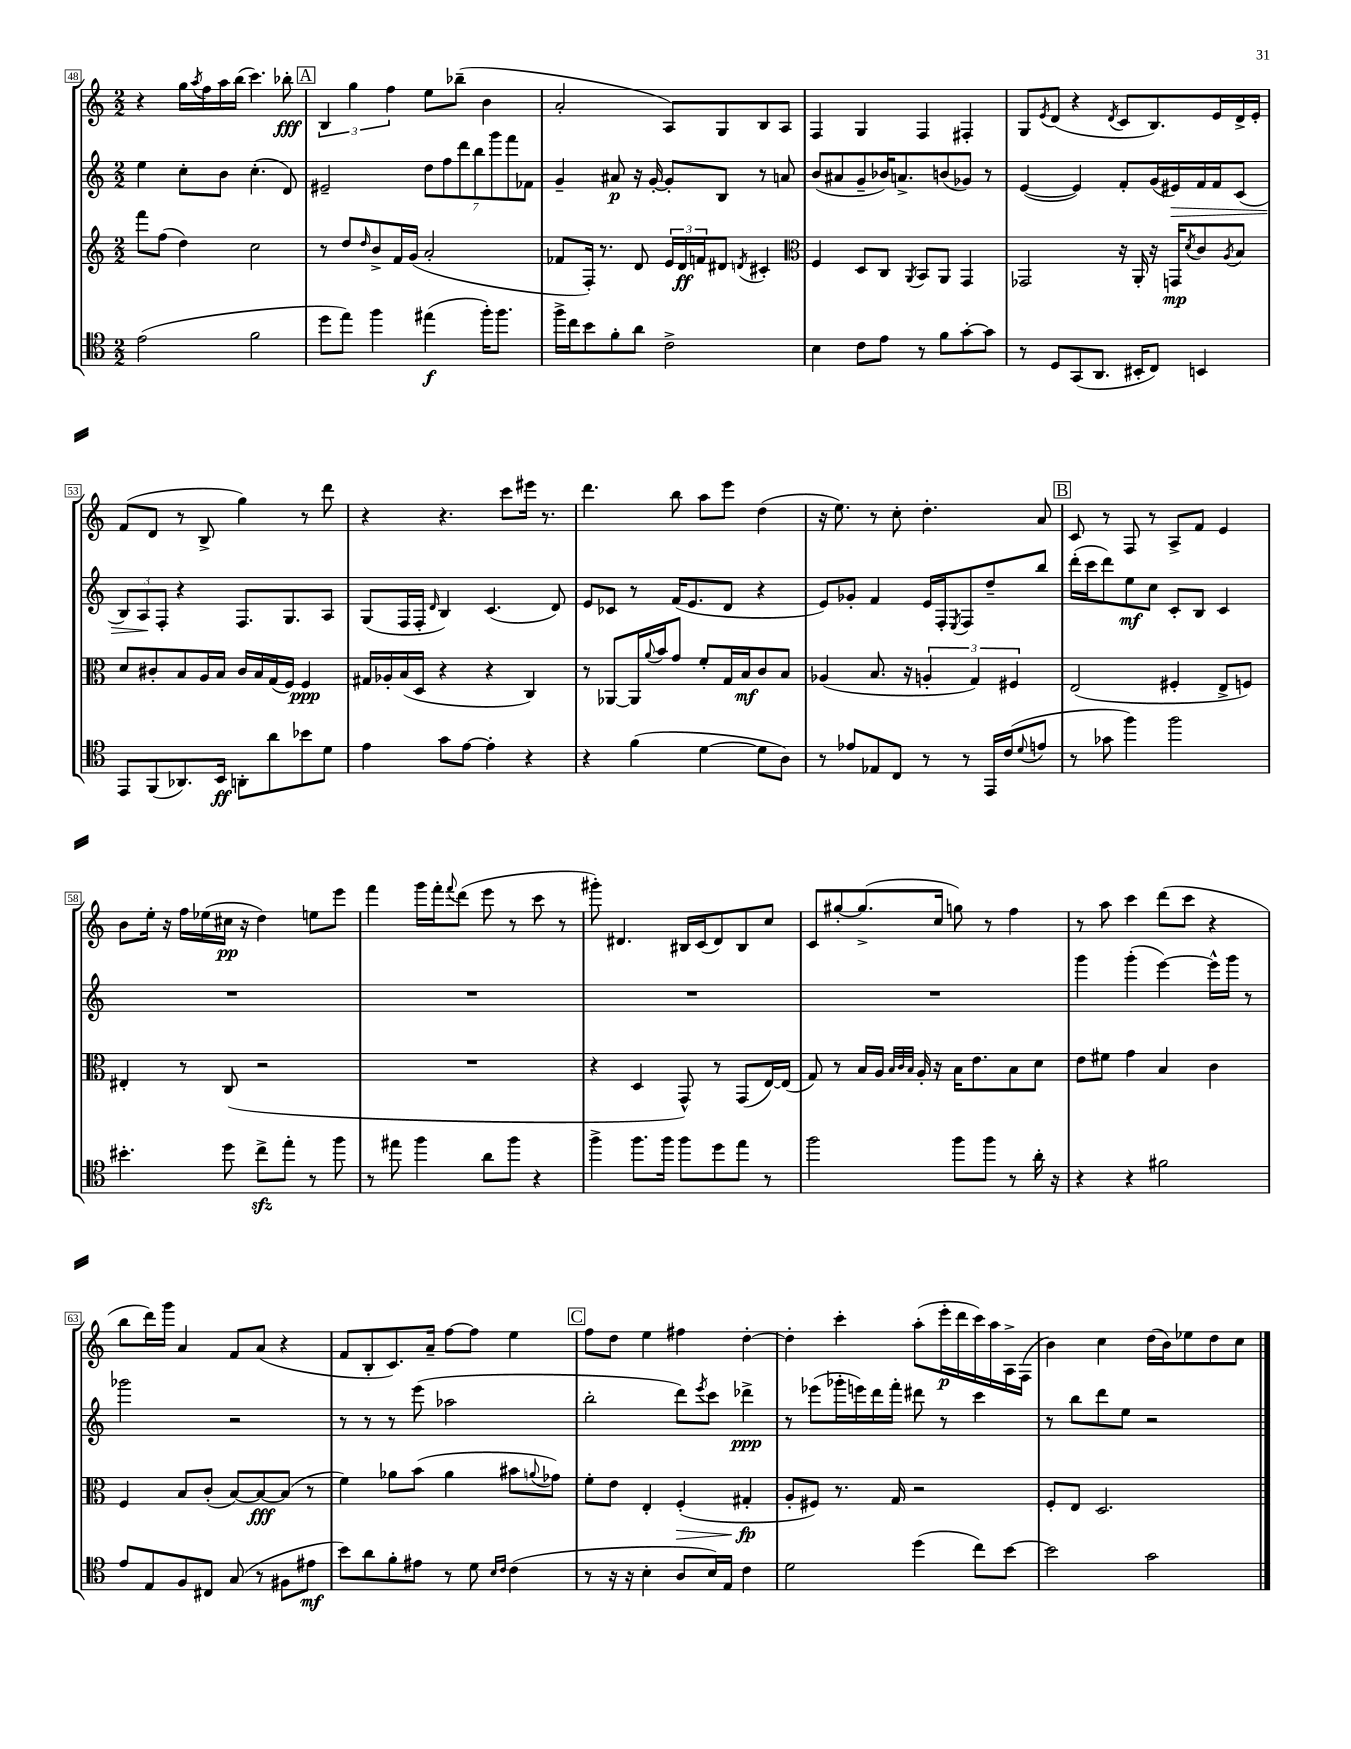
<<
\new StaffGroup <<
\new Staff = "s0" {
    \clef treble \key c \major \numericTimeSignature \time 2/2
    r4 g''16 \acciaccatura { a''8 } f''16 a''16 b''16( c'''4.) bes''8-.\fff |
    \mark \markup { \box "A" } \tuplet 3/2 { b4 g''4 f''4 } e''8 bes''8--( b'4 |
    a'2-. a8) g8 b8 a8 |
    f4 g4 f4 fis4-. |
    g8 \acciaccatura { e'8 } d'8( r4 \acciaccatura { d'8 } c'8 b8.) e'16 d'16-> e'16-. |
    f'8( d'8 r8 b8-> g''4) r8 d'''8 |
    r4 r4. c'''8 eis'''16 r8. |
    d'''4. b''8 a''8 e'''8 d''4( |
    r16 e''8.) r8 c''8-. d''4.-. a'8 |
    \mark \markup { \box "B" } c'8 r8 f8 r8 a8-> f'8 e'4 |
    b'8 e''16-. r16 f''16 ees''16( cis''16\pp r16 d''4) e''8 e'''8 |
    f'''4 g'''16 f'''16-. \appoggiatura { f'''8 } d'''8( e'''8 r8 c'''8 r8 |
    gis'''8-.) dis'4. bis16 c'16( dis'8) bis8 c''8 |
    c'8 gis''8~-. gis''8.->( c''16 g''8) r8 f''4 |
    r8 a''8 c'''4 d'''8( c'''8 r4 |
    b''8 d'''16) g'''16 a'4 f'8 a'8( r4 |
    f'8 b8-. c'8.) a'16-- f''8~ f''8 e''4 |
    \mark \markup { \box "C" } f''8 d''8 e''4 fis''4 d''4~-. |
    d''4-. c'''4-. a''8-.( e'''16-.\p d'''16 c'''16) a''16 a16-> f16( |
    b'4) c''4 d''16( b'16) ees''8 d''8 c''8 \bar "|." |
}
\new Staff = "s1" {
    \clef treble \key c \major \numericTimeSignature \time 2/2
    e''4 c''8-. b'8 c''4.-.( d'8) |
    \mark \markup { \box "A" } eis'2-- \tuplet 7/4 { d''8 f''8 d'''8 b''8 g'''8 f'''8 fes'8 } |
    g'4-- ais'8\p r16 g'16~-. g'8-. b8 r8 a'8 |
    b'8( ais'8 g'8-- bes'16) a'8.-> b'8( ges'8) r8 |
    e'4~( e'4) f'8-. g'16( eis'16\>) f'16 f'16 c'8( |
    \tuplet 3/2 { b8) a8\! f8-. } r4 f8. g8. a8 |
    g8( f16 f16-. \grace { d'16 } b4) c'4.( d'8) |
    e'8 ces'8 r8 f'16( e'8. d'8 r4 |
    e'8) ges'8-. f'4 e'16 f16-. \acciaccatura { e8 } f8 d''8-- b''8 |
    \mark \markup { \box "B" } d'''16-.( c'''16 d'''8) e''8\mf c''8 c'8-. b8 c'4 |
    R1 |
    R1 |
    R1 |
    R1 |
    g'''4 g'''4-.( e'''4~) e'''16-^ g'''16 r8 |
    ges'''2 r2 |
    r8 r8 r8 e'''8( aes''2 |
    \mark \markup { \box "C" } b''2-. d'''8) \acciaccatura { e'''8 } c'''8 des'''4->\ppp |
    r8 ees'''8( ges'''16-. e'''16) d'''16 f'''16-. dis'''8 r8 c'''4 |
    r8 b''8 d'''8 e''8 r2 \bar "|." |
}
\new Staff = "s2" {
    \clef treble \key c \major \numericTimeSignature \time 2/2
    f'''8 f''8( d''4) c''2 |
    \mark \markup { \box "A" } r8 d''8 \grace { d''16 } b'8-> f'16 g'16( a'2-. |
    fes'8 f16-.) r8. d'8 \tuplet 3/2 { e'16 d'16\ff f'16 } dis'8 \acciaccatura { d'8 } cis'4-. |
    \clef alto f4 d8 c8 \acciaccatura { a,8 } b,8 a,8 g,4 |
    ges,2 r16 a,16-. r16 g,16\mp \acciaccatura { d'8 } c'8 \acciaccatura { a8 } b8 |
    d'8 cis'8-. b8 a16 b16 cis'16 b16 g16( f16) f4\ppp |
    gis16 aes16-. b16( d16 r4 r4 c4) |
    r8 aes,8~ aes,16 \appoggiatura { a'8 } b'16 g'8 f'8-. g16 b16\mf c'8 b8 |
    aes4( b8. r16 \tuplet 3/2 { a4-. g4) fis4 } |
    \mark \markup { \box "B" } e2( fis4-. e8-> f8) |
    eis4-. r8 c8( r2 |
    R1 |
    r4 d4 g,8-^) r8 g,8( e16~) e16( |
    g8) r8 b16 a16 \grace { b32 c'32 b32 } a16-. r16 b16 e'8. b8 d'8 |
    e'8 fis'8 g'4 b4 c'4 |
    f4 b8 c'8-.( b8~) b8~\fff b8( r8 |
    f'4) aes'8 b'8( aes'4 bis'8 \appoggiatura { a'8 } ges'8) |
    \mark \markup { \box "C" } f'8-. e'8 e4-. f4-.\>( gis4-.\fp\! |
    a8-. fis8) r8. g16 r2 |
    f8-. e8 d2. \bar "|." |
}
\new Staff = "s3" {
    \clef tenor \key c \major \numericTimeSignature \time 2/2
    e'2( f'2 |
    \mark \markup { \box "A" } d''8 e''8) f''4 eis''4\f( f''16-.) f''8. |
    f''16-> c''16 b'8 f'8-. a'8 c'2-> |
    b4 c'8 e'8 r8 f'8 g'8~-. g'8 |
    r8 d8 g,8( a,8. bis,16-. c8) b,4 |
    e,8 f,8( aes,8.) b,16\ff a,8-. a'8 bes'8 d'8 |
    e'4 g'8 e'8~ e'4-. r4 |
    r4 f'4( d'4~ d'8 a8) |
    r8 ees'8 ees8 c8 r8 r8 e,16 c'16( \appoggiatura { d'8 } e'8 |
    \mark \markup { \box "B" } r8 ges'8 f''4) f''2 |
    bis'4.-. d''8 c''8->\sfz e''8-. r8 f''8 |
    r8 eis''8 f''4 a'8 f''8 r4 |
    f''4-> f''8. f''16 f''8 d''8 e''8 r8 |
    f''2 f''8 f''8 r8 a'16-. r16 |
    r4 r4 fis'2 |
    e'8 e8 f8 cis8 g8( r8 fis8 eis'8\mf |
    b'8) a'8 f'8-. eis'8 r8 d'8 \grace { b16 c'16 } c'4( |
    \mark \markup { \box "C" } r8 r16 r16 b4-. a8 b16) e16 c'4 |
    d'2 d''4( c''8) b'8~ |
    b'2 g'2 \bar "|." |
}
>>
>>
\layout { \context { \Score currentBarNumber = #48 \override BarNumber.stencil = #(make-stencil-boxer 0.1 0.3 ly:text-interface::print) } }
